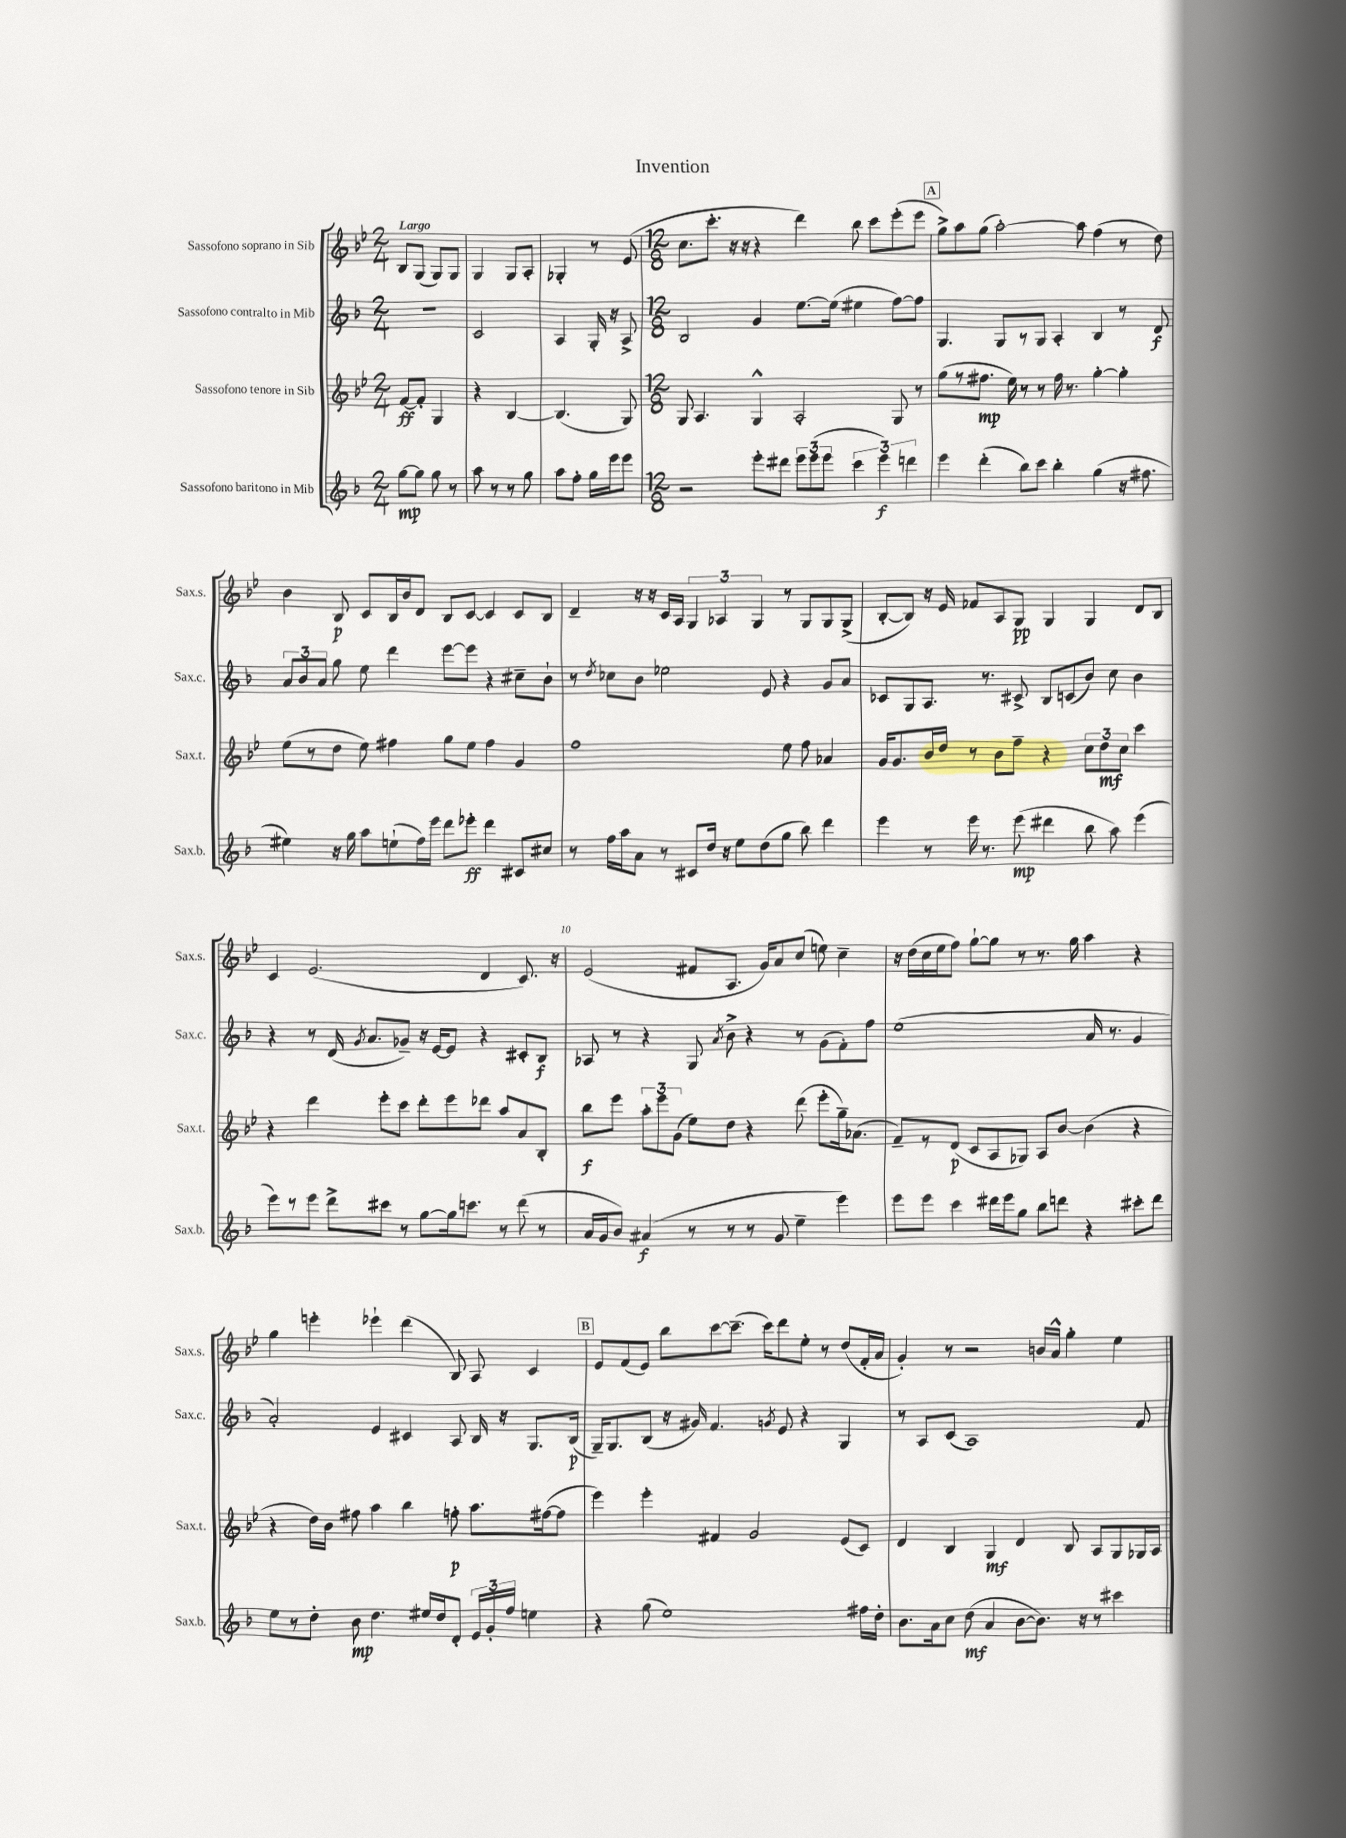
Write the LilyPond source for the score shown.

\header { title = "Invention" }
<<
\new StaffGroup <<
\new Staff = "s0" \with { instrumentName = "Sassofono soprano in Sib" shortInstrumentName = "Sax.s." } {
    \clef treble \key bes \major \numericTimeSignature \time 2/4 \tempo "Largo"
    \autoBeamOff bes8[ g8]( g8[) g8] |
    g4 g8[ a8]-. |
    ges4-. r8 ees'8( |
    \numericTimeSignature \time 12/8 c''8.[ c'''8.]-. r16 r16 r4 d'''4) bes''8 c'''8[ ees'''8-.( ees'''8] |
    \mark \markup { \box "A" } g''8[->) a''8 g''8]( a''2~-.) a''8 f''4( r8 d''8) |
    bes'4 bes8\p c'8[ bes16 bes'16 d'8] bes8[ c'8]~ c'4 c'8[ bes8] |
    d'4-- r16 r16 c'16[ a16] \tuplet 3/2 { g4 aes4 g4 } r8 g8[ g8 g8]->( |
    bes8[~-. bes8]) r16 ees'16 fes'8[ a8 g8]\pp g4 g4 d'8[ bes8] |
    c'4 ees'2.( d'4 c'8.) r16 |
    ees'2( fis'8[ a8.] g'16[) a'8 c''8]( e''8) c''4-- |
    r16 d''16[( c''16 ees''16 f''8]) g''8[~-! g''8] r8 r8. g''16 a''4 r4 |
    g''4 e'''4-. ees'''4-! d'''4( bes8) a8 c'4 |
    \mark \markup { \box "B" } ees'8[ f'8( ees'8]) bes''8[ c'''8~ c'''8.]--( c'''16[) d'''8 ees''8]-. r8 d''8[( f'16-. a'16] |
    g'4-.) r8 r2 b'16[ a'16]-^ g''4-. ees''4 \bar "|." |
}
\new Staff = "s1" \with { instrumentName = "Sassofono contralto in Mib" shortInstrumentName = "Sax.c." } {
    \clef treble \key f \major \numericTimeSignature \time 2/4
    \autoBeamOff r2 |
    c'2 |
    a4 g16-. r16 a8-> |
    \numericTimeSignature \time 12/8 bes2 g'4 e''8.[~ e''16]( eis''4 f''8[~) f''8] |
    \mark \markup { \box "A" } g4. g8[ r8 g8] a4-. bes4 r8 d'8\f |
    \tuplet 3/2 { a'8[ bes'8 a'8] } g''8 e''8 d'''4 e'''8[~ e'''8] r4 cis''8[-- bes'8]-! |
    r8 \acciaccatura { d''8 } ces''8[ bes'8] ees''2 e'8 r4 g'8[ a'8] |
    ces'8[ g8 a8.] r8. cis'8-> bes8[ c'8( bes'8]) c''8 bes'4 |
    r4 r8 d'16( \acciaccatura { g'8 } a'8.[ ges'8]--) r16 e'16[~ e'8] r4 cis'8[-. bes8]\f |
    aes8 r8 r4 g8 \acciaccatura { a'8 } bes'8-> r4 r8 g'8[( f'8-.) f''8] |
    e''1( a'16 r8. g'4 |
    a'2-.) e'4 cis'4 a8 bes16 r16 g8.[ bes16]\p( |
    \mark \markup { \box "B" } g16[--) g8. bes8]( r16 gis'16) f'4. \acciaccatura { g'8 } e'8 r4 g4 |
    r8 a8[ c'8]( a1) f'8 \bar "|." |
}
\new Staff = "s2" \with { instrumentName = "Sassofono tenore in Sib" shortInstrumentName = "Sax.t." } {
    \clef treble \key bes \major \numericTimeSignature \time 2/4
    \autoBeamOff f'8[~\ff f'8]-. g4 |
    r4 bes4~ |
    bes4.( g8) |
    \numericTimeSignature \time 12/8 g8 a4. g4-^ a2-. g8 r8 |
    \mark \markup { \box "A" } g''8[( r8 fis''8.]\mp ees''16) r8 r8 fis''16 r8. g''4~-. g''4-. |
    ees''8[( r8 d''8] ees''8) fis''4 g''8[ ees''8] fis''4 g'4 |
    f''1 ees''8 f''8 aes'4 |
    g'16[ g'8. bes'16 d''16] r8 bes'8[ f''8]-- r4 \tuplet 3/2 { c''8[ d''8\mf c''8] } c'''4 |
    r4 d'''4 ees'''8[-. c'''8] d'''8[-. ees'''8 des'''8] a''8[ a'8 bes8]-. |
    bes''8[\f ees'''8] \tuplet 3/2 { a''8[-. ees'''8 g'8]( } ees''8[) d''8] r4 d'''8( ees'''8[-. g''16--) aes'8.]( |
    f'8[--) r8 d'8]\p( c'8[ a8 ges8]) a8[ bes'8]~ bes'4( r4 |
    r4 d''16[) bes'16] fis''8 a''4 bes''4 f''8-.\p a''8.[ fis''16~( fis''8] |
    \mark \markup { \box "B" } ees'''4) ees'''4-. fis'4 g'2 ees'8[( c'8]) |
    d'4 bes4 g4\mf d'4 bes8 a8[ g8 ges16 a16] \bar "|." |
}
\new Staff = "s3" \with { instrumentName = "Sassofono baritono in Mib" shortInstrumentName = "Sax.b." } {
    \clef treble \key f \major \numericTimeSignature \time 2/4
    \autoBeamOff g''8[~\mp g''8] g''8 r8 |
    a''8 r8 r8 g''8 |
    a''8[ f''8]-. g''16[ e'''16 e'''8] |
    \numericTimeSignature \time 12/8 r2 e'''8[-. dis'''8] \tuplet 3/2 { e'''8[ e'''8( e'''8] } \tuplet 3/2 { c'''4 e'''4\f) d'''4 } |
    \mark \markup { \box "A" } e'''4 d'''4-.( bes''8[) c'''8] bes''4-. g''4( r16 fis''8. |
    eis''4) r16 g''16 a''8[ e''8-!( f''16) e'''16] d'''8[ ees'''8]-.\ff d'''4 cis'8[ cis''8] |
    r8 f''16[ a''16 a'8] r8 cis'8[ d''16] r16 e''8[ d''8( g''8] bes''8) d'''4 |
    e'''4 r8 e'''16 r8. e'''8\mp( dis'''4 bes''8 a''8) e'''4( |
    e'''8[) r8 e'''8] d'''8[-> cis'''8] r8 g''8[~ g''16 c'''8.] r8 d'''8( r8 |
    a'16[ g'16 bes'8]) ais'4\f( r8 r8 r8 g'8 e''4-- e'''4) |
    e'''8[ e'''8] c'''4 dis'''16[ e'''16 g''8] bes''8[ d'''8] r4 cis'''8[-. d'''8] |
    e''8[ r8 d''8]-. bes'8\mp d''4. eis''16[ d''16 d'8]-. \tuplet 3/2 { e'16[ g'16-. f''16] } e''4 |
    \mark \markup { \box "B" } r4 g''8( e''1) fis''16[ d''16]-. |
    bes'8.[ a'16 c''8] d''8\mf( a'4 bes'8[~ bes'8.]) r16 r8 cis'''4 \bar "|." |
}
>>
>>
\layout { \context { \Score \override BarNumber.break-visibility = ##(#f #t #t) barNumberVisibility = #(every-nth-bar-number-visible 5) } }
